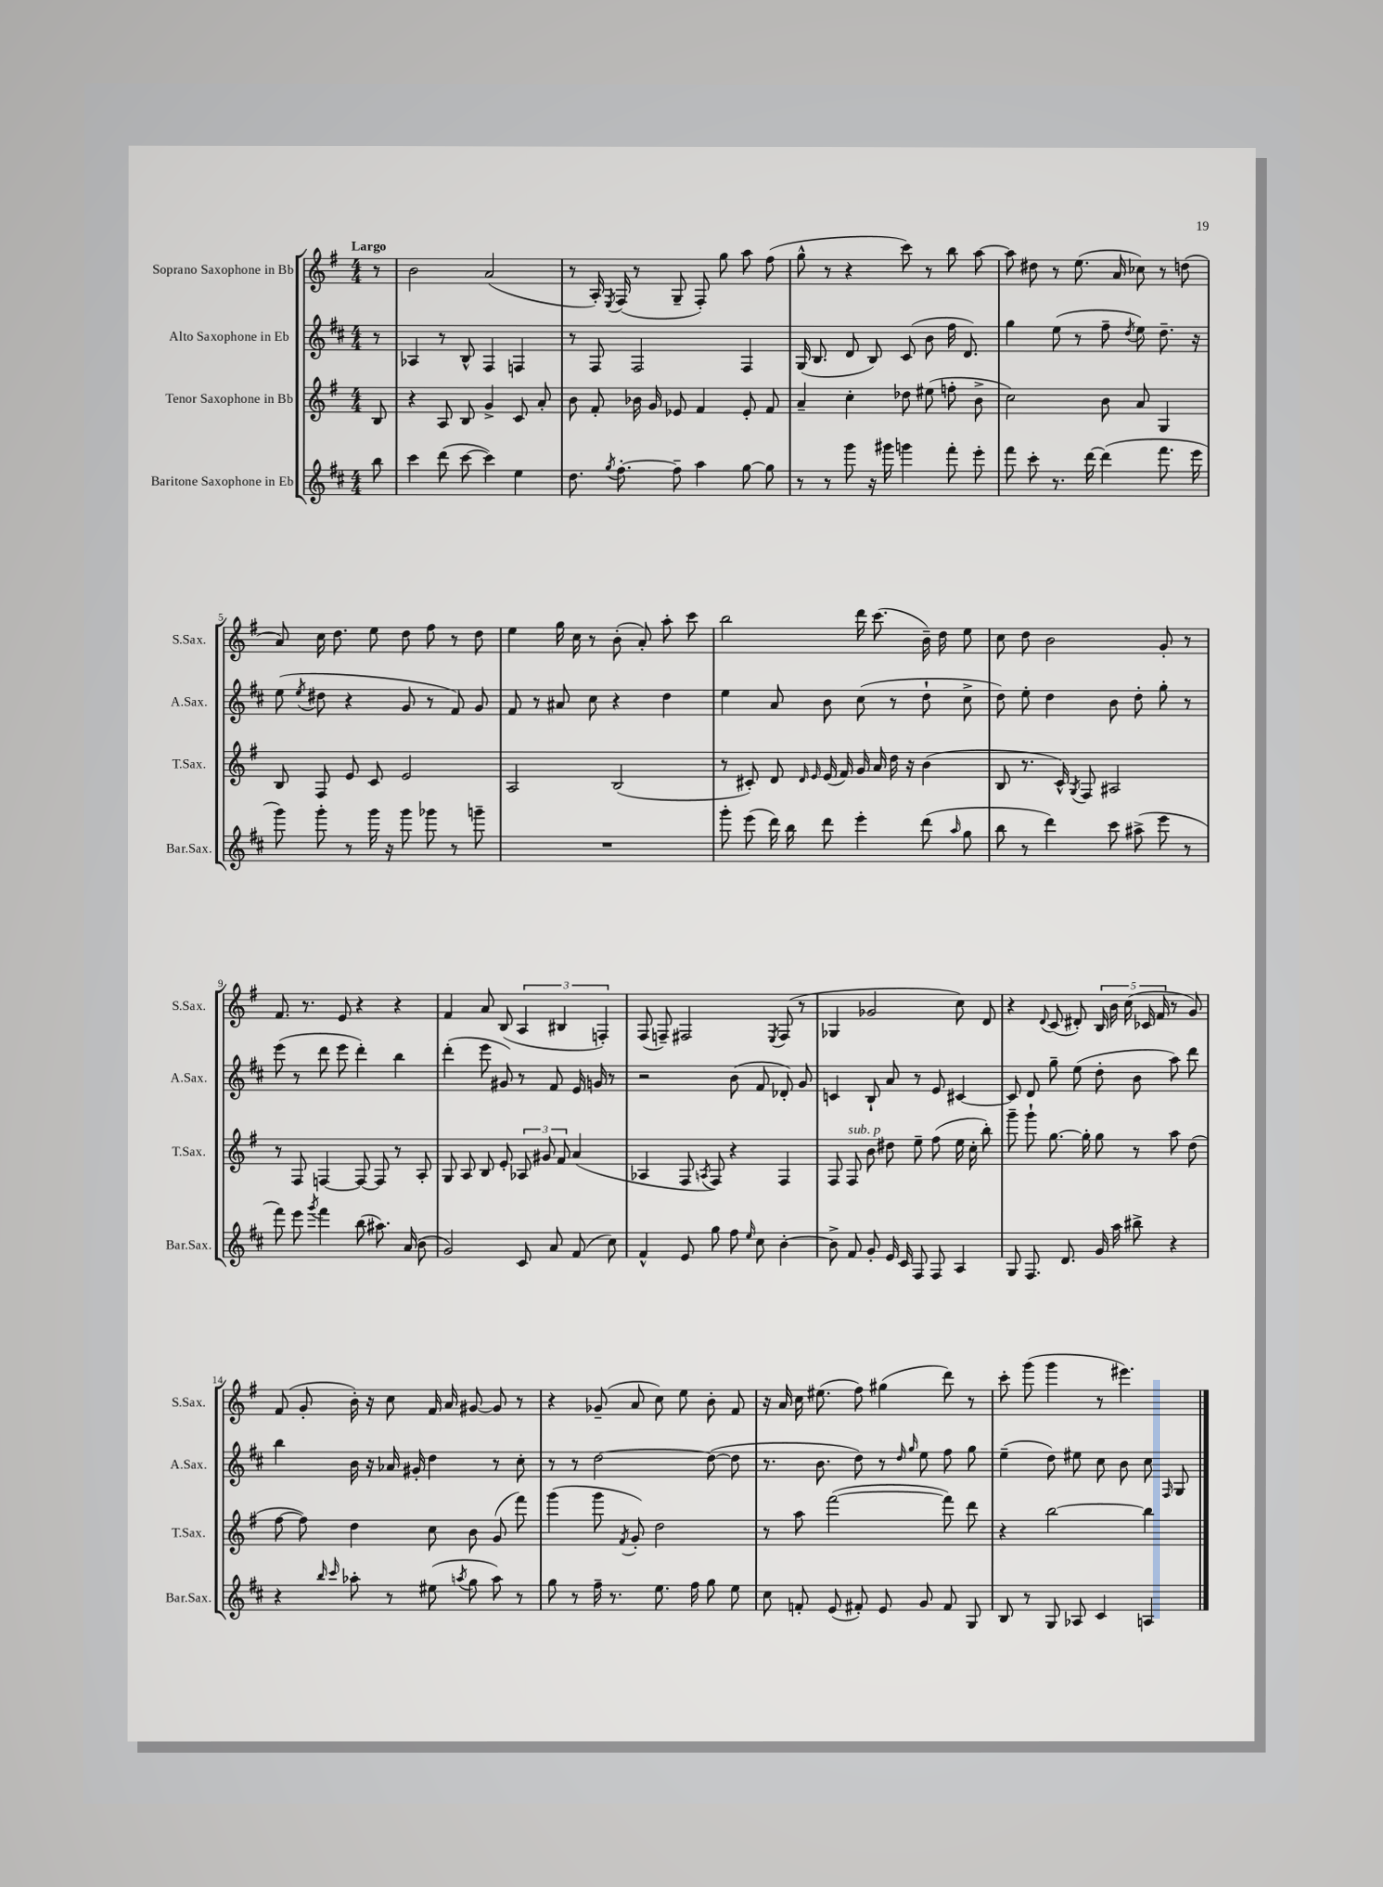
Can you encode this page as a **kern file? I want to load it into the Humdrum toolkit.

**kern	**kern	**kern	**kern
*part4	*part3	*part2	*part1
*staff4	*staff3	*staff2	*staff1
*I"Baritone Saxophone in Eb	*I"Tenor Saxophone in Bb	*I"Alto Saxophone in Eb	*I"Soprano Saxophone in Bb
*I'Bar.Sax.	*I'T.Sax.	*I'A.Sax.	*I'S.Sax.
*clefG2	*clefG2	*clefG2	*clefG2
*k[f#c#]	*k[f#]	*k[f#c#]	*k[f#]
*M4/4	*M4/4	*M4/4	*M4/4
=	=	=	=
!	!	!	!LO:TX:a:B:t=Largo
8bb\	8B/	8r	8r
=1	=1	=1	=1
4ccc#\	4r	4A-X/	2b\
(8ddd\	8A/	8r	.
[8ccc#\	8B/	8B^^/	.
4ccc#\])	4g^/	4F#/	(2a/
4ee\	8c/	4Fn/	.
.	8a'/	.	.
=2	=2	=2	=2
8.dd\	8b\	8r	8r
.	8f#'/	8F#/	16A'/)
8qgg/	.	.	8qE/
[8.ff#'\	.	.	(16F#/
.	16b-X\	2F#/	8r
.	16g/	.	.
8ff#~\]	8e-X/	.	8G~/
4aa\	4f#/	.	8F#'/)
.	.	.	8gg\
[8gg\	8e-'/	4F#/	8aa\
8gg\]	8f#/	.	(8ff#\
=3	=3	=3	=3
8r	4a~/	(16G/	8gg^^\
.	.	8.B/	.
8r	.	.	8r
8ggg\	4cc'\	8d/	4r
16r	.	8B/)	.
16ggg#X\	.	.	.
4gggn\	8dd-X\	(8c#/	8ccc\)
.	(8ee#X\	8b\	8r
8fff#'\	8ffn'\	16ff#\	8bb\
.	.	8.d/)	.
8eee'\	8b^\	.	[8aa\
=4	=4	=4	=4
8fff#\	2cc\)	4gg\	8aa\]
8ccc#'\	.	.	8dd#X\
8.r	.	(8ee\	8r
.	.	8r	(8.ee\
[16ddd\	.	.	.
(4ddd\]	8b\	8ff#~\	.
.	.	.	16a/
.	.	8qdd/	.
.	8a/	8ee\)	8cc-X\)
8.fff#\	4G/	8.dd~\	8r
.	.	.	(8ddn\
16eee\	.	16r	.
!!LO:LB:g=z
=5	=5	=5	=5
8ggg\)	8B/	(8ee\	8a/)
.	.	8qee/	.
8ggg'\	8F#/	8dd#X\	16cc\
.	.	.	8.dd\
8r	8e/	4r	.
16ggg\	8c/	.	8ee\
16r	.	.	.
8ggg\	2e/	8g/	8dd\
8ggg-X\	.	8r	8ff#\
8r	.	8f#/)	8r
8gggn~\	.	8g/	8dd\
=6	=6	=6	=6
1r	2A/	8f#/	4ee\
.	.	8r	.
.	.	8a#X/	16gg\
.	.	.	16cc\
.	.	8cc#\	8r
.	(2B/	4r	(8b'\
.	.	.	8a'/)
.	.	4dd\	8aa'\
.	.	.	8ccc\
=7	=7	=7	=7
8ggg'\	8r	4ee\	2bb\
(8eee\	8c#X'/)	.	.
16ddd\)	8d/	8a/	.
16bb\	.	.	.
.	16qqd/	.	.
.	16qqe/	.	.
8ddd\	(16e/	8b\	.
.	16f#/)	.	.
4eee'\	16g/	(8cc#\	16ddd\
.	16a/	.	(8.ccc\
.	16dd\	8r	.
.	16r	.	.
(8ddd\	(4b\	8dd`\	16b~\)
.	.	.	16dd\
16qqaa/	.	.	.
8gg\	.	8cc#^\	8ee\
=8	=8	=8	=8
8bb\	8B/	8dd\)	8cc\
8r	8.r	8ee'\	8dd\
4ddd\)	.	4dd\	2b\
.	16c^^/)	.	.
.	8qG/	.	.
.	8F#/	.	.
8ccc#\	2A#X/	8b\	.
(8aa#X^\	.	8dd'\	.
8eee\	.	8gg'\	8g'/
8r	.	8r	8r
!!LO:LB:g=z
=9	=9	=9	=9
8fff#\)	8r	(8eee\	8.f#/
8eee\	8F#/	8r	.
.	.	.	8.r
8qggg/	.	.	.
4fff#\	[4Fn/	8ddd\	.
.	.	8eee\	8e/
(8bb\	8F/_	4ddd'\)	4r
8.aa#X\)	8F/]	.	.
.	8r	4bb\	4r
(16a/	.	.	.
8b\	8A'/	.	.
=10	=10	=10	=10
2g/)	8G/	(4ddd'\	4f#/
.	8A/	.	.
.	8B/	8eee\	8a/
.	8e'/	8g#X/)	(8B/
8c#/	12A-X/	8r	6A/
.	12g#X/	.	.
8a/	.	8f#/	.
.	12f#/	.	6B#X/
(8f#/	(4a/	16e/	.
.	.	16gn/	.
.	.	.	6Fn'/)
8cc#\)	.	8r	.
=11	=11	=11	=11
4f#^^/	4A-X/	2r	(8F#/
.	.	.	8Fn~/)
8e/	8F#/	.	2F#X/
.	8qAn/	.	.
8gg\	8F#/)	.	.
8ff#\	4r	(8b\	.
16qqee/	.	.	.
8cc#\	.	8f#/	.
.	.	.	8qE/
[4b'\	4F#/	8d-X'/)	(8F#/
.	.	8g/	8r
=12	=12	=12	=12
8b^\]	8F#/	4cn/	4G-X/
!	!LO:TX:a:i:t=sub. p	!	!
8f#/	8F#/	.	.
8g'/	8b\	8B`/	2g-X/
16e/	8dd#X\	8a/	.
16c#/	.	.	.
8F#/	8ee~\	8r	.
8F#/	(8ff#\	8e/	.
4A/	16ee\	[4c#X/	8cc\)
.	16cc'\	.	.
.	8bb'\)	.	8d/
=13	=13	=13	=13
8G/	8ggg~\	8c#/]	4r
8.F#/	8ggg`\	8d/	.
.	.	.	8qqd/
.	[8.gg\	8gg~\	(8c/
8.d/	.	.	.
.	.	(8ee\	8d#X'/)
.	16gg'\]	.	.
16g/	8gg\	8dd'\	20B/
.	.	.	20b\
16aa\	.	.	.
.	.	.	(20cc\
8bb#X^\	8r	8b\	.
.	.	.	20c-X/
.	.	.	20f#/
4r	8aa\	8aa\)	8r
.	(8dd\	8ddd\	8g/)
!!LO:LB:g=z
=14	=14	=14	=14
4r	[8ff#\	4bb\	(8f#/
.	8ff#\])	.	8g'/
16qqbb/	.	.	.
16qqccc#/	.	.	.
8aa-X'\	4dd\	16b\	16b'\)
.	.	16r	16r
8r	.	16a-X/	8cc\
.	.	16g#X'/	.
(8ee#X\	8cc\	4dd\	16f#/
.	.	.	16a/
8qaan/	.	.	.
8gg\	8b\	.	[8g#X/
8aa\)	(8g/	8r	8g#/]
8r	8fff#\)	8cc#'\	8r
=15	=15	=15	=15
8gg\	(4ggg\	8r	4r
8r	.	8r	.
16ff#~\	8ggg\	[2dd\	(8g-X~/
8.r	.	.	.
.	8qf#/	.	.
.	8g'/)	.	8a/
8.ee\	2dd\	.	8cc\)
.	.	.	8ee\
16ff#\	.	.	.
8gg\	.	(8dd\_	8b'\
8ee\	.	8dd\]	8f#/
=16	=16	=16	=16
8cc#\	8r	8.r	16r
.	.	.	16a/
8fn'/	8aa\	.	16cc\
.	.	8.b\	(8.ee#X\
(8e/	([2fff#\	.	.
8f#X'/)	.	8dd\)	8ff#\)
8e/	.	8r	(4gg#X\
.	.	16qqdd/	.
.	.	16qqgg/	.
8g/	.	8ee\	.
8f#/	8fff#\])	8ff#\	8ddd\)
8G/	8ddd\	8gg\	8r
=17	=17	=17	=17
8B/	4r	(4ee~\	8ccc'\
8r	.	.	(8ggg\
8G/	[2bb\	8dd\)	4ggg\
8A-X/	.	8ee#X\	.
4c#/	.	8cc#\	8r
.	.	8b\	4.eee#X\)
4An/	4bb\]	8cc#\	.
.	.	16qqF#/	.
.	.	8G/	.
==	==	==	==
*-	*-	*-	*-
